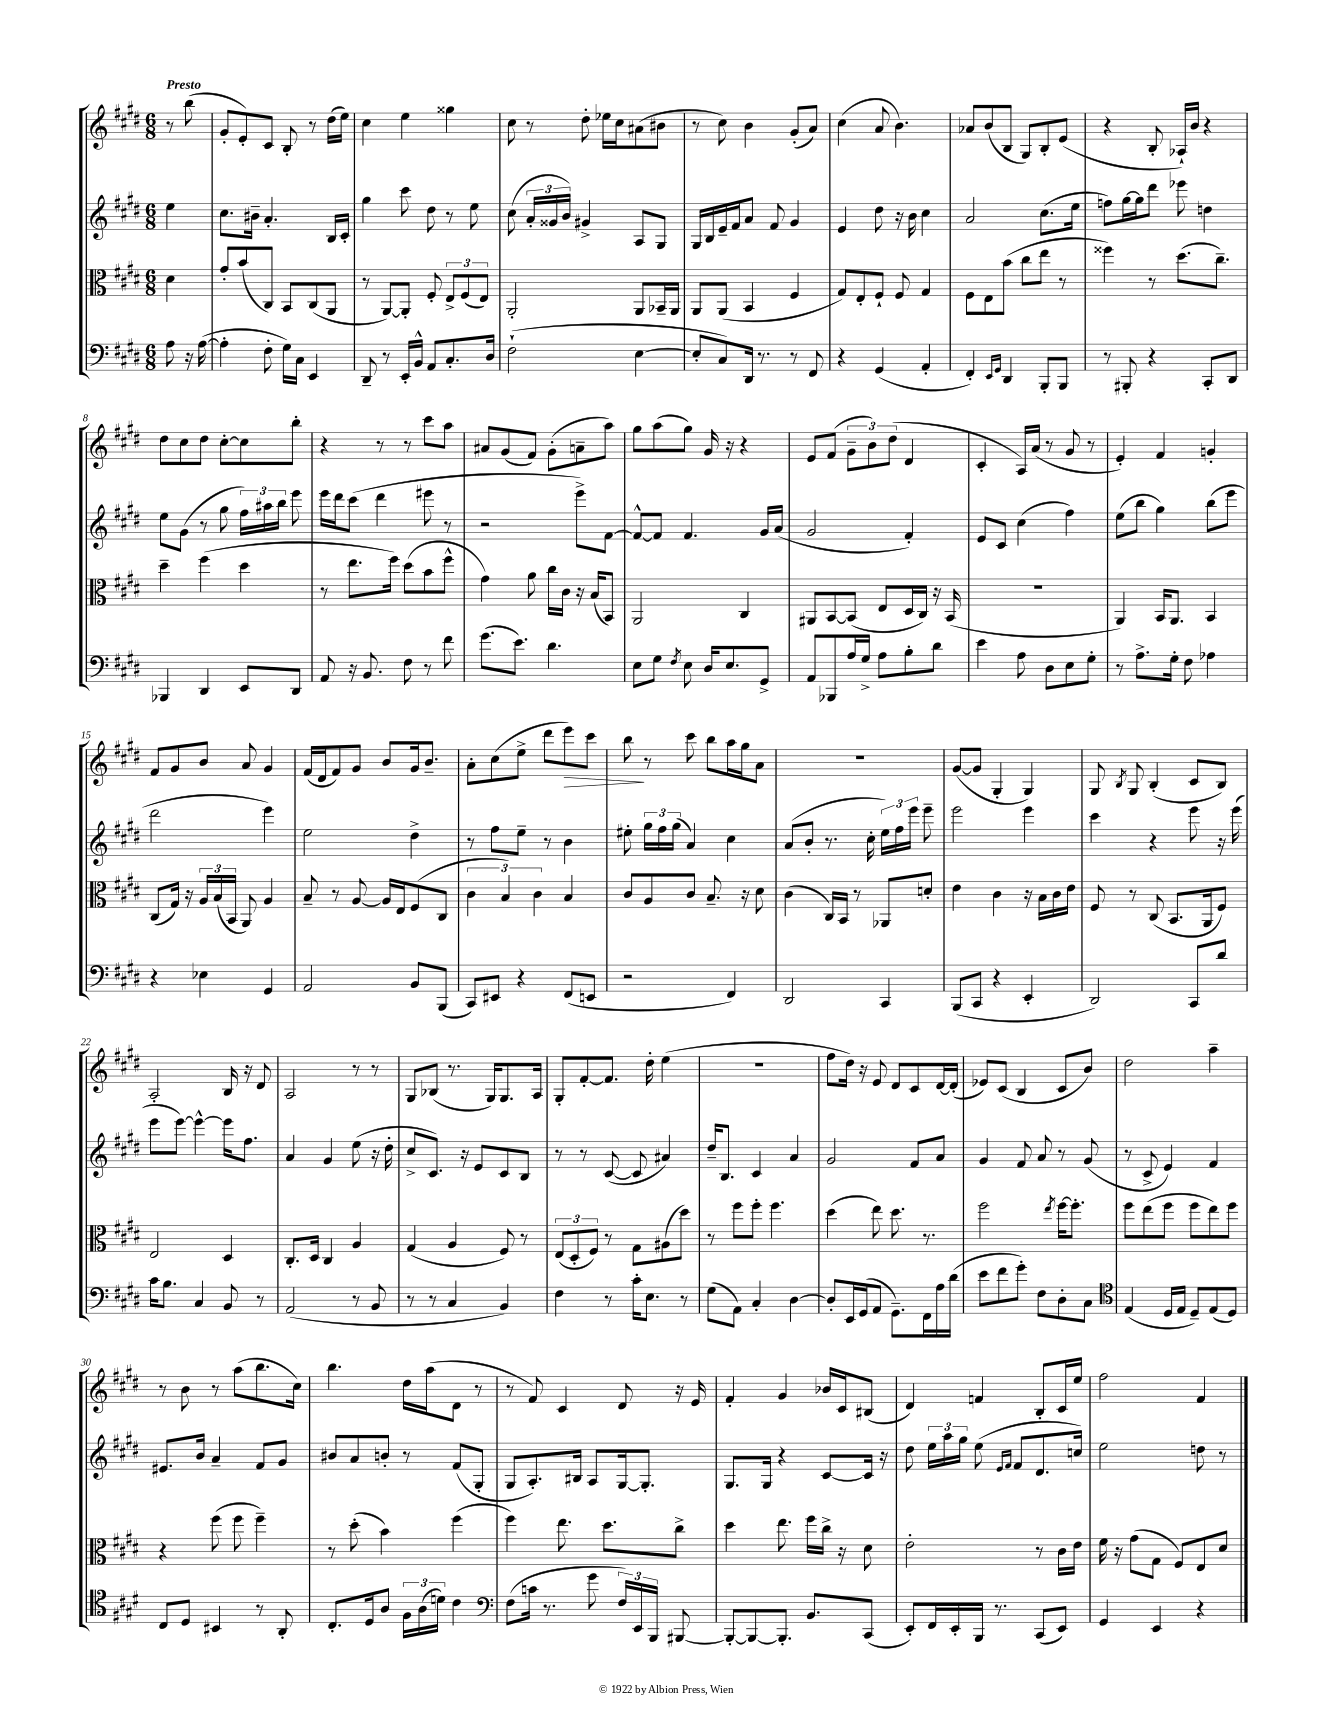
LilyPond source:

<<
\new StaffGroup <<
\new Staff = "s0" {
    \clef treble \key e \major \numericTimeSignature \time 6/8 \partial 4 \tempo "Presto"
    \autoBeamOff r8 b''8( |
    gis'8[-. e'8-.) cis'8] b8-. r8 dis''16[( e''16]) |
    cis''4 e''4 gisis''4 |
    cis''8 r8 dis''8-. ees''16[ cis''16 ais'8( bis'8] |
    r8 cis''8) b'4 gis'8[-.( a'8]) |
    cis''4( a'8 b'4.) |
    aes'8[ b'8( b8] gis8[) b8-. e'8]( |
    r4 b8-. aes16[-!) b'16] r4 |
    dis''8[ cis''8 dis''8] cis''8[~-. cis''8 b''8]-. |
    r4 r8 r8 cis'''8[ a''8] |
    ais'8[ gis'8( fis'8]) gis'8[-.( a'8-- a''8]) |
    gis''8[ a''8( gis''8]) gis'16 r16 r4 |
    e'8[ fis'8]( \tuplet 3/2 { gis'8[-- b'8) dis''8]( } dis'4 |
    cis'4-. a16[) a'16]( r8 gis'8 r8 |
    e'4-.) fis'4 g'4-. |
    fis'8[ gis'8 b'8] a'8 gis'4 |
    fis'16[( dis'16 fis'8) gis'8] b'8[ gis'16 b'8.]-- |
    a'8[-. cis''8( e''8]-> dis'''8[ e'''8\>) cis'''8] |
    b''8\! r8 cis'''8 b''8[ a''16 gis''16 a'8] |
    R2. |
    gis'8[~( gis'8] gis4-. gis4) |
    gis8 \acciaccatura { b8 } gis8 b4-.( cis'8[ b8]) |
    a2-. b16 r16 dis'8 |
    a2 r8 r8 |
    gis8[ bes8]( r8. gis16[) gis8. a16] |
    gis8[-. fis'8~-. fis'8.] dis''16-. e''4( |
    R2. |
    fis''8[ dis''16]) r16 e'8 dis'8[ cis'8 dis'16~ dis'16]-.( |
    ees'8[) cis'8]( b4 cis'8[ b'8]) |
    dis''2 a''4-- |
    r8 b'8 r8 a''8[( b''8. cis''16]) |
    b''4. dis''16[ a''16( dis'8] r8 |
    r8 fis'8) cis'4 dis'8 r16 e'16 |
    fis'4-. gis'4 bes'16[ cis'16 bis8]( |
    dis'4) f'4 b8[-. cis'16 e''16] |
    fis''2 fis'4 \bar "|." |
}
\new Staff = "s1" {
    \clef treble \key e \major \numericTimeSignature \time 6/8 \partial 4
    \autoBeamOff e''4 |
    cis''8.[ bis'16]-- a'4.-. b16[ cis'16]-. |
    gis''4 cis'''8 dis''8 r8 e''8 |
    cis''8( \tuplet 3/2 { a'16[-. gisis'16 b'16]) } gis'4-> a8[ gis8] |
    gis16[ b16 e'16-- fis'16 a'8] fis'8 gis'4 |
    e'4 dis''8 r16 b'16 cis''4 |
    a'2 cis''8.[( e''16] |
    f''8[) gis''16~ gis''16 dis'''8] ees'''8 d''4 |
    e''8[ gis'8]( r8 gis''8 \tuplet 3/2 { fis''16[) ais''16 b''16] } e'''8 |
    e'''16[ dis'''16 cis'''8]( dis'''4 eis'''8 r8 |
    r2 e'''8[->) fis'8]~ |
    fis'8[~-^ fis'8] fis'4. gis'16[ a'16]( |
    gis'2 fis'4-.) |
    e'8[ cis'8] cis''4( fis''4) |
    e''8[( b''8] gis''4) b''8[( e'''8] |
    dis'''2 e'''4) |
    e''2 dis''4-> |
    r8 fis''8[ e''8]-- r8 b'4 |
    eis''8-. \tuplet 3/2 { gis''16[ fis''16 gis''16]( } a'4) cis''4 |
    a'8[( b'8]-. r8. cis''16-. \tuplet 3/2 { e''16[) fis''16 e'''16] } e'''8-- |
    e'''2 e'''4 |
    cis'''4 r4 e'''8 r16 e'''16( |
    e'''8[ e'''8]~) e'''4~-^ e'''16[ fis''8.] |
    a'4 gis'4 e''8( r16 dis''16-. |
    cis''8[-> cis'8.]) r16 e'8[ cis'8 b8] |
    r8 r8 cis'8~( cis'8 ais'4) |
    dis''16[-- b8.] cis'4 a'4 |
    gis'2 fis'8[ a'8] |
    gis'4 fis'8 a'8 r8 gis'8( |
    r8 cis'8-> e'4) fis'4 |
    eis'8.[ b'16] a'4-- fis'8[ gis'8] |
    bis'8[ a'8 b'8]-. r8 fis'8[( gis8]-. |
    gis8[ a8.-.) bis16] a8[ gis16~ gis8.]-. |
    gis8.[ gis16] r4 cis'8[~ cis'16] r16 |
    dis''8 \tuplet 3/2 { e''16[ a''16 gis''16] } e''8( \grace { e'16[ fis'16] } fis'8[ dis'8. c''16]) |
    e''2 d''8 r8 \bar "|." |
}
\new Staff = "s2" {
    \clef alto \key e \major \numericTimeSignature \time 6/8 \partial 4
    \autoBeamOff dis'4 |
    gis'8[-. b'8( cis8]) b,8[ cis8( a,8] |
    r8 a,8[~) a,8]-. fis8-. \tuplet 3/2 { e8[-> fis8( e8]) } |
    a,2-. a,8[ bes,16-- a,16] |
    a,8[ a,8]( b,4 fis4 |
    gis8[) e8-. fis8]-! fis8 gis4 |
    fis8[ e8 b'8]( cis''8[ e''8] r8 |
    fisis''4) r8 dis''8.[( cis''8.]--) |
    dis''4-- fis''4( dis''4 |
    r8 e''8.[ fis''16]) dis''8[( b'8 fis''8]-^ |
    gis'4) a'8 cis''16[ cis'16] r16 b16[( b,8]) |
    a,2 cis4 |
    ais,8[ b,8~ b,8]( e8[ dis16 cis16]) r16 b,16( |
    R2. |
    a,4) b,16[ a,8.] b,4 |
    cis8[( gis16]) r16 \tuplet 3/2 { a16[ b16( b,16] } a,8) a4 |
    b8-- r8 a8~ a16[ e16 fis8( cis8] |
    \tuplet 3/2 { cis'4 b4) cis'4 } b4 |
    cis'8[ a8 cis'8] b8.-- r16 dis'8 |
    cis'4( cis16[) b,16] r8 aes,8[ d'8]-. |
    e'4 cis'4 r16 b16[ cis'16 e'16] |
    fis8 r8 cis8( b,8.[ a,16 fis8]) |
    e2 dis4 |
    cis8.[-. dis16] cis4 a4 |
    gis4( a4 fis8) r8 |
    \tuplet 3/2 { e8[( dis8-. fis8]) } r8 gis8[ ais8( dis''8]) |
    r8 fis''8[ fis''8]-. fis''4. |
    dis''4( e''8) dis''8. r8. |
    fis''2 \acciaccatura { e''8 } fis''16[~ fis''8.]-. |
    fis''8[ e''8( fis''8] fis''8[ e''8) fis''8] |
    r4 fis''8( fis''8 fis''4--) |
    r8 dis''8-.( b'4) fis''4( |
    fis''4) e''8. dis''8.[ cis''8]-> |
    dis''4 e''8. fis''16[ cis''16]-> r16 dis'8 |
    e'2-. r8 cis'16[ e'16] |
    fis'16 r16 gis'8[( gis8] fis8[) e8 dis'8] \bar "|." |
}
\new Staff = "s3" {
    \clef bass \key e \major \numericTimeSignature \time 6/8 \partial 4
    \autoBeamOff a8 r16 a16~( |
    a4-. fis8-. gis16[) cis16] e,4 |
    dis,8-- r8 e,16[-. b,16]-^ a,8[ cis8.-. dis16] |
    fis2-!( e4~ |
    e8[-. cis8) dis,16] r8. r8 fis,8 |
    r4 gis,4( a,4-. |
    fis,4-.) \grace { e,16[ gis,16] } dis,4 b,,8[-. b,,8] |
    r8 bis,,8-. r4 cis,8[-. dis,8] |
    bes,,4 dis,4 e,8[ dis,8] |
    a,8 r16 b,8. fis8 r8 fis'8 |
    gis'8.[( e'8.]) dis'4. |
    e8[ gis8] \acciaccatura { fis8 } e8 dis16[ e8. gis,8]-> |
    a,8[ bes,,8 a16 gis16]-> a8[ b8-. dis'8] |
    e'4 a8 dis8[ e8 gis8]-. |
    r8 a8.[-> gis16]-. fis8 aes4 |
    r4 ees4 gis,4 |
    a,2 b,8[ b,,8]( |
    cis,8[) eis,8] r4 fis,8[( e,8] |
    r2 fis,4) |
    dis,2 cis,4 |
    b,,8[( cis,8] r4 e,4-. |
    dis,2) cis,8[ dis'8] |
    cis'16[ b8.] cis4 b,8 r8 |
    a,2( r8 b,8 |
    r8 r8 cis4 b,4) |
    fis4 r8 cis'16[-. e8.] r8 |
    gis8[( a,8]) cis4-. dis4~ |
    dis8[-. e,16 gis,16( a,8] gis,8.[--) fis,16 a16 dis'16]( |
    e'8[ fis'8 gis'8]-.) fis8[ dis8-. cis8] |
    \clef tenor e4( dis16[ e16] dis8[--) e8( dis8]) |
    cis8[ dis8] bis,4 r8 a,8-. |
    cis8.[-. dis16 a8] \tuplet 3/2 { fis16[ a16( d'16]) } cis'4 |
    \clef bass fis8[( c'16] r8. gis'8 \tuplet 3/2 { fis16[) e,16 b,,16] } bis,,8~ |
    bis,,8[~-. bis,,8~ bis,,8.]-. b,8.[ cis,8]( |
    e,8[-.) fis,16 e,16-. b,,16] r8. cis,8[( e,8]) |
    gis,4 e,4 r4 \bar "|." |
}
>>
>>
